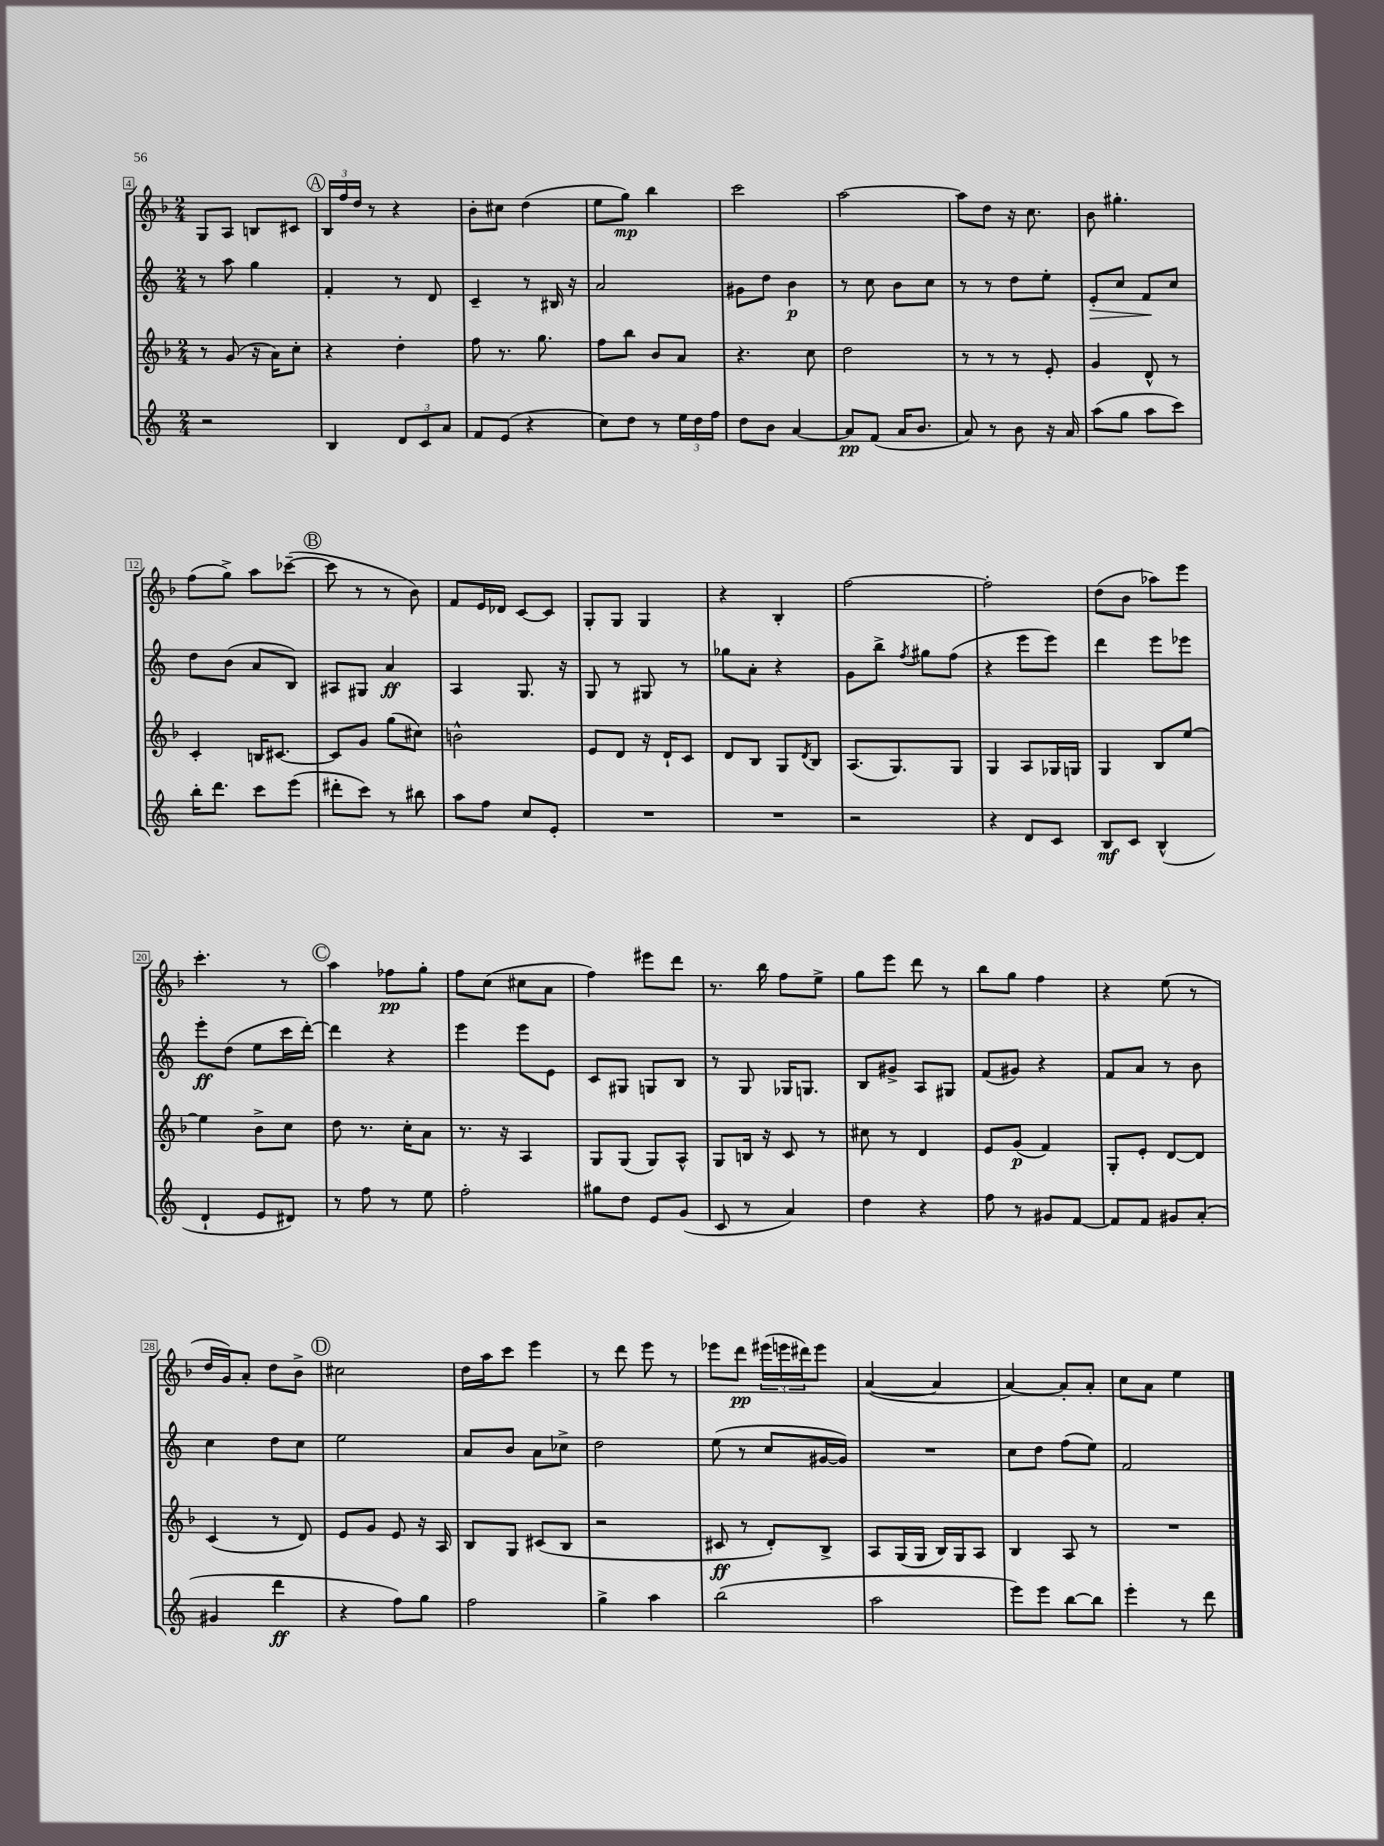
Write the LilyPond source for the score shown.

<<
\new StaffGroup <<
\new Staff = "s0" {
    \clef treble \key f \major \numericTimeSignature \time 2/4
    g8 a8 b8 cis'8 |
    \mark \markup { \circle "A" } \tuplet 3/2 { bes16 f''16 d''16 } r8 r4 |
    bes'8-. cis''8 d''4( |
    e''8 g''8\mp) bes''4 |
    c'''2 |
    a''2~ |
    a''8 d''8 r16 c''8. |
    bes'8 gis''4.-. |
    f''8( g''8->) a''8 ces'''8~--( |
    \mark \markup { \circle "B" } ces'''8 r8 r8 bes'8) |
    f'8 e'16 des'16 c'8~ c'8 |
    g8-. g8 g4 |
    r4 bes4-. |
    f''2~ |
    f''2-. |
    d''8( bes'8 aes''8) e'''8 |
    c'''4.-. r8 |
    \mark \markup { \circle "C" } a''4 fes''8\pp g''8-. |
    f''8 c''8( cis''8 a'8 |
    f''4) eis'''8 d'''8 |
    r8. bes''16 f''8 e''8-> |
    g''8 e'''8 d'''8 r8 |
    bes''8 g''8 f''4 |
    r4 e''8( r8 |
    d''16 g'16) a'8-. d''8 bes'8-> |
    \mark \markup { \circle "D" } cis''2 |
    d''16 a''16 c'''8 e'''4 |
    r8 d'''8 e'''8 r8 |
    ees'''8 d'''8\pp \tuplet 3/2 { eis'''16( e'''16 dis'''16) } e'''8 |
    a'4~( a'4 |
    a'4~) a'8-. a'8-. |
    c''8 a'8 e''4 \bar "|." |
}
\new Staff = "s1" {
    \clef treble \key c \major \numericTimeSignature \time 2/4
    r8 a''8 g''4 |
    \mark \markup { \circle "A" } f'4-. r8 d'8 |
    c'4-- r8 bis16 r16 |
    a'2 |
    gis'8 d''8 b'4\p |
    r8 c''8 b'8 c''8 |
    r8 r8 d''8 e''8-. |
    e'8-.\> c''8 f'8\! c''8 |
    d''8 b'8( a'8 b8) |
    \mark \markup { \circle "B" } ais8 gis8 a'4\ff |
    a4 g8. r16 |
    g8 r8 gis8 r8 |
    ges''8 a'8-. r4 |
    g'8 b''8-> \acciaccatura { f''8 } gis''8 f''8( |
    r4 e'''8 e'''8) |
    d'''4 e'''8 ees'''8 |
    e'''8-.\ff d''8( e''8 c'''16 d'''16~-.) |
    \mark \markup { \circle "C" } d'''4 r4 |
    e'''4 e'''8 e'8 |
    c'8 gis8 g8 b8 |
    r8 g8 ges16 g8. |
    b8 gis'8-> a8 gis8 |
    f'8( gis'8) r4 |
    f'8 a'8 r8 b'8 |
    c''4 d''8 c''8 |
    \mark \markup { \circle "D" } e''2 |
    a'8 b'8 a'8 ces''8-> |
    d''2 |
    e''8( r8 c''8 gis'16~ gis'16) |
    R2 |
    c''8 d''8 f''8( e''8) |
    f'2 \bar "|." |
}
\new Staff = "s2" {
    \clef treble \key f \major \numericTimeSignature \time 2/4
    r8 g'8( r16 a'16) c''8-. |
    \mark \markup { \circle "A" } r4 d''4-. |
    f''8 r8. g''8. |
    f''8 bes''8 bes'8 a'8 |
    r4. c''8 |
    d''2 |
    r8 r8 r8 e'8-. |
    g'4 d'8-^ r8 |
    c'4-. b16 cis'8.~ |
    \mark \markup { \circle "B" } cis'8 g'8 g''8( cis''8) |
    b'2-^ |
    e'8 d'8 r16 d'16-! c'8 |
    d'8 bes8 g8 \acciaccatura { d'8 } bes8 |
    a8.( g8.) g8 |
    g4 a8 ges16 g16 |
    g4 bes8 e''8~ |
    e''4 bes'8-> c''8 |
    \mark \markup { \circle "C" } d''8 r8. c''16-. a'8 |
    r8. r16 a4 |
    g8 g8( g8) a8-^ |
    g8 b16 r16 c'8 r8 |
    cis''8 r8 d'4 |
    e'8 g'8\p( f'4) |
    g8-. e'8-. d'8~ d'8 |
    c'4( r8 d'8) |
    \mark \markup { \circle "D" } e'8 g'8 e'8 r16 a16 |
    bes8 g8 cis'8( bes8 |
    r2 |
    cis'8\ff r8 d'8-.) bes8-> |
    a8 g16( g16 bes16) g16 a8 |
    bes4 a8 r8 |
    R2 \bar "|." |
}
\new Staff = "s3" {
    \clef treble \key c \major \numericTimeSignature \time 2/4
    r2 |
    \mark \markup { \circle "A" } b4 \tuplet 3/2 { d'8 c'8 a'8 } |
    f'8 e'8( r4 |
    c''8) d''8 r8 \tuplet 3/2 { e''16 d''16 f''16 } |
    d''8 b'8 a'4~ |
    a'8\pp f'8( a'16 b'8. |
    a'8) r8 b'8 r16 a'16 |
    a''8( g''8 a''8 c'''8) |
    b''16-. d'''8. c'''8 e'''8( |
    \mark \markup { \circle "B" } dis'''8-. c'''8) r8 bis''8 |
    a''8 f''8 c''8 e'8-. |
    R2 |
    R2 |
    r2 |
    r4 d'8 c'8 |
    b8\mf c'8 b4-^( |
    d'4-! e'8 dis'8) |
    \mark \markup { \circle "C" } r8 f''8 r8 e''8 |
    f''2-. |
    gis''8 d''8 e'8 g'8( |
    c'8 r8 a'4) |
    d''4 r4 |
    f''8 r8 gis'8 f'8~ |
    f'8 f'8 gis'8 a'8-.( |
    gis'4 d'''4\ff |
    \mark \markup { \circle "D" } r4 f''8) g''8 |
    f''2 |
    g''4-> a''4 |
    b''2( |
    a''2 |
    e'''8) e'''8 b''8~ b''8 |
    e'''4-. r8 d'''8 \bar "|." |
}
>>
>>
\layout { \context { \Score currentBarNumber = #4 \override BarNumber.stencil = #(make-stencil-boxer 0.1 0.3 ly:text-interface::print) } }
